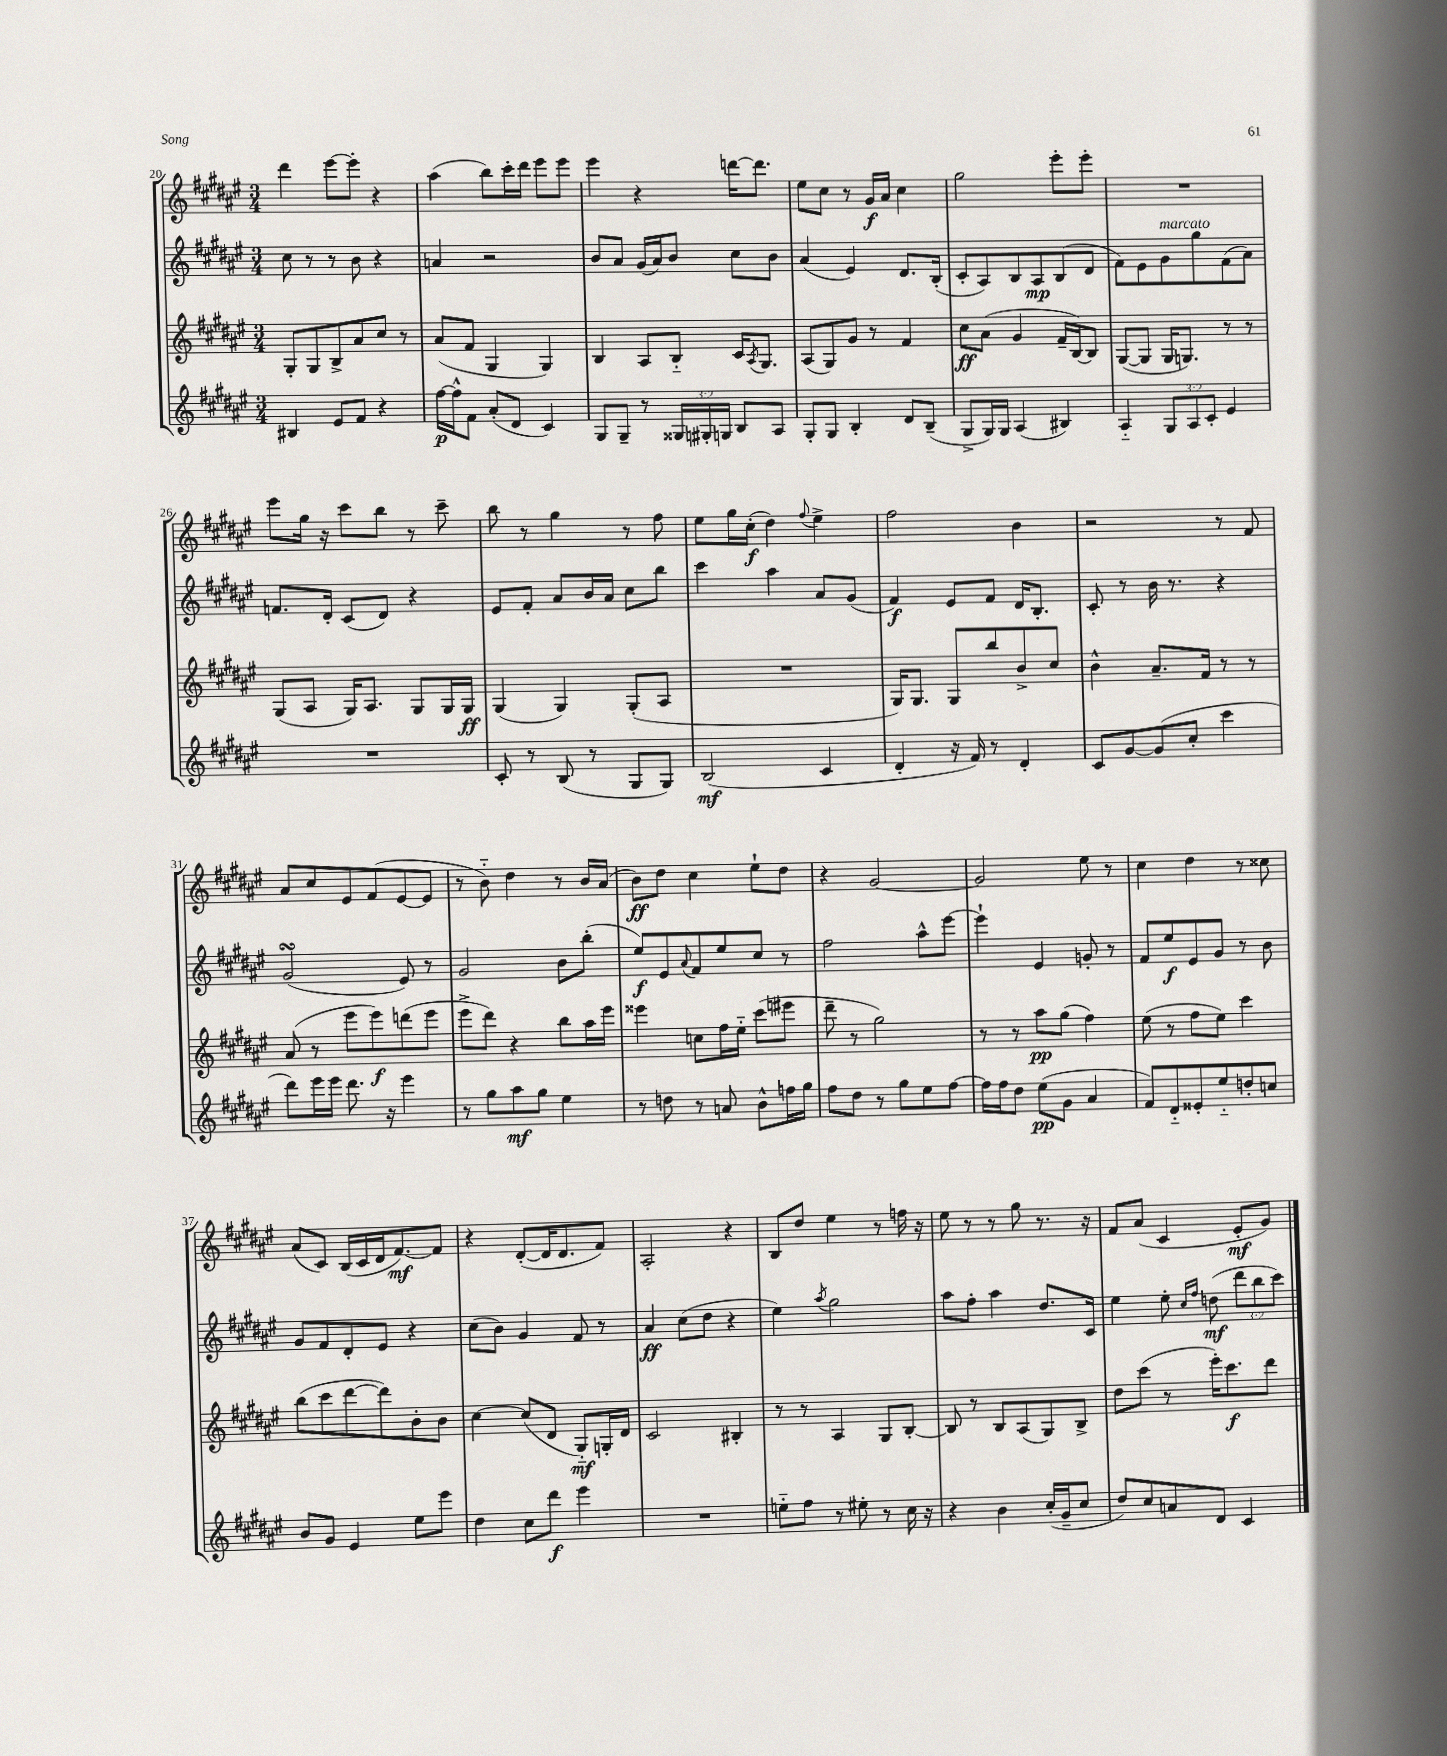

**kern	**kern	**kern	**kern
*staff4	*staff3	*staff2	*staff1
*clefG2	*clefG2	*clefG2	*clefG2
*k[f#c#g#d#a#e#]	*k[f#c#g#d#a#e#]	*k[f#c#g#d#a#e#]	*k[f#c#g#d#a#e#]
*M3/4	*M3/4	*M3/4	*M3/4
4B#	8G#'	8cc#	4ddd#
.	8G#	8r	.
8e#	8B^	8r	[8eee#
8f#	8a#	8b	8eee#']
4r	8cc#	4r	4r
.	8r	.	.
=	=	=	=
[16ff#	(8a#	4a	(4aa#
16ff#^^]	.	.	.
8f#	8f#	.	.
(8a#'	4G#	2r	8bb)
8d#	.	.	16ccc#'
.	.	.	16ddd#
4c#)	4G#)	.	8eee#
.	.	.	8eee#
=	=	=	=
8G#	4B	8b	4eee#
8G#~	.	8a#	.
8r	8A#	(16g#	4r
.	.	16a#)	.
24G##	8B'~	8b	.
24G#'	.	.	.
24G	.	.	.
8B	16c#	8cc#	[16ddd
.	8qA#	.	.
.	8.G#	.	8.ddd]
8A#	.	8b	.
=	=	=	=
8G#'	(8A#	(4a#	8ee#
8G#	8G#)	.	8cc#
4B'	8g#	4e#)	8r
.	8r	.	16g#
.	.	.	16a#
8d#	4f#	8.d#	4cc#
(8B~	.	.	.
.	.	(16B'	.
=	=	=	=
8G#^	8cc#	8c#'	2gg#
16G#)	(8a#	8A#)	.
16G#	.	.	.
(4A#	4g#	8B	.
.	.	8A#	.
4B#)	16f#~	(8B	8eee#'
.	[16B)	.	.
.	8B]	8d#	8eee#'
=	=	=	=
4A#'~	([8G#	8f#)	2.r
.	8G#]	8e#	.
12G#	16G#	8g#	.
.	8.G)	.	.
12A#	.	.	.
.	.	8gg#	.
12c#'	.	.	.
4e#	8r	(8f#	.
.	8r	8a#)	.
=	=	=	=
2.r	(8G#	8.f	8eee#
.	8A#	.	16gg#
.	.	16d#'	16r
.	16G#)	(8c#	8ccc#
.	8.A#	.	.
.	.	8d#)	8bb
.	8G#	4r	8r
.	16G#	.	8ccc#~
.	16G#	.	.
=	=	=	=
8c#'	(4G#	8e#	8bb
8r	.	8f#'	8r
(8B	4G#)	8a#	4gg#
8r	.	16b	.
.	.	16a#	.
8G#	(8G#'	8cc#	8r
8G#)	8A#	8bb	8ff#
=	=	=	=
(2B	2.r	4ccc#	8ee#
.	.	.	16gg#
.	.	.	(16cc#'
.	.	4aa#	4dd#)
.	.	.	8qqff#
4c#	.	8a#	4ee#^
.	.	(8g#	.
=	=	=	=
4d#'	16G#)	4f#)	2ff#
.	8.G#	.	.
16r	8G#	8e#	.
16f#)	.	.	.
8r	8bb	8f#	.
4d#'	8b^	16d#	4b
.	.	8.B'	.
.	8cc#	.	.
=	=	=	=
8c#	4b^^	8c#'	2r
[8g#	.	8r	.
(8g#]	8.a#~	16b	.
.	.	8.r	.
8cc#'	.	.	.
.	16f#	.	.
4ccc#	8r	4r	8r
.	8r	.	8f#
=	=	=	=
8ddd#)	(8a#	(2g#	8a#
16eee#	8r	.	8cc#
16eee#	.	.	.
8.ddd#	8eee#	.	8e#
.	8eee#)	.	(8f#
16r	.	.	.
4eee#	(8ddd	8e#)	[8e#
.	8eee#	8r	8e#]
=	=	=	=
8r	8eee#^	2g#	8r
8gg#	8ddd#)	.	8b'~)
8aa#	4r	.	4dd#
8gg#	.	.	.
4ee#	8bb	8b	8r
.	16aa#	(8bb'	16b
.	16eee#	.	(16a#
=	=	=	=
8r	4eee##	8ee#)	8b)
8dd	.	8e#	8dd#
.	.	8qqa#	.
8r	8cc	8f#	4cc#
8a	16ff#	8ee#	.
.	16ee#'~	.	.
8b^^	(8ccc#	8cc#	8ee#`
16ff	8eee#	8r	8dd#
16gg#	.	.	.
=	=	=	=
8ff#	8ddd#~	2ff#	4r
8dd#	8r	.	.
8r	2gg#)	.	[2g#
8gg#	.	.	.
8ee#	.	8aa#^^	.
[8ff#	.	[8eee#	.
=	=	=	=
16ff#]	8r	4eee#`]	2g#]
16ff#	.	.	.
8dd#	8r	.	.
(8ee#	8aa#	4e#	.
8g#	(8gg#	.	.
4a#	4ff#)	8g'	8ee#
.	.	8r	8r
=	=	=	=
8f#)	(8ee#	8f#	4cc#
8d#'~	8r	8ee#	.
8e##'	8ff#	8e#	4dd#
8ee#'~	8ee#)	8g#	.
8dd'	4ccc#	8r	8r
8cc	.	8b	8cc##
=	=	=	=
8b	(8bb	8g#	(8a#
8g#	8ccc#	8f#	8c#)
4e#	[8ddd#	8d#'	(16B
.	.	.	16c#
.	8ddd#])	8e#	16d#
.	.	.	[8.f#)
8ee#	8b'	4r	.
8eee#	8b	.	8f#]
=	=	=	=
4dd#	[4cc#	(8cc#	4r
.	.	8b)	.
8cc#	(8cc#]	4g#	([8d#'
8ddd#	8d#	.	16d#]
.	.	.	8.d#
4eee#	8G#'~)	8f#	.
.	16G'	8r	8f#)
.	16d#	.	.
=	=	=	=
2.r	2c#	4a#	2A#'
.	.	(8cc#	.
.	.	8dd#	.
.	4B#'	4r	4r
=	=	=	=
8ee'~	8r	4ee#)	8B
8ff#	8r	.	8dd#
.	.	8qaa#	.
8r	4A#	2gg#	4ee#
8ee#'	.	.	.
8r	8G#	.	8r
16cc#	[8B'	.	16ff
16r	.	.	16r
=	=	=	=
4r	8B]	8aa#	8ee#
.	8r	8ff#'	8r
4b	8B	4aa#	8r
.	(8A#	.	8gg#
(16cc#'	8G#)	8.dd#	8.r
16g#~	.	.	.
8cc#	8B^	.	.
.	.	16c#	16r
=	=	=	=
8dd#)	8dd#	4ee#	8f#
8cc#	(8ccc#	.	(8a#
8a	8r	8ee#'	4c#
.	.	16qqcc#	.
.	.	16qqff#	.
8d#	16eee#')	(8dd	.
.	8.ccc#	.	.
4c#	.	12ddd#	8e#'
.	.	12bb	.
.	8ddd#	.	8g#)
.	.	12ccc#)	.
==	==	==	==
*-	*-	*-	*-
